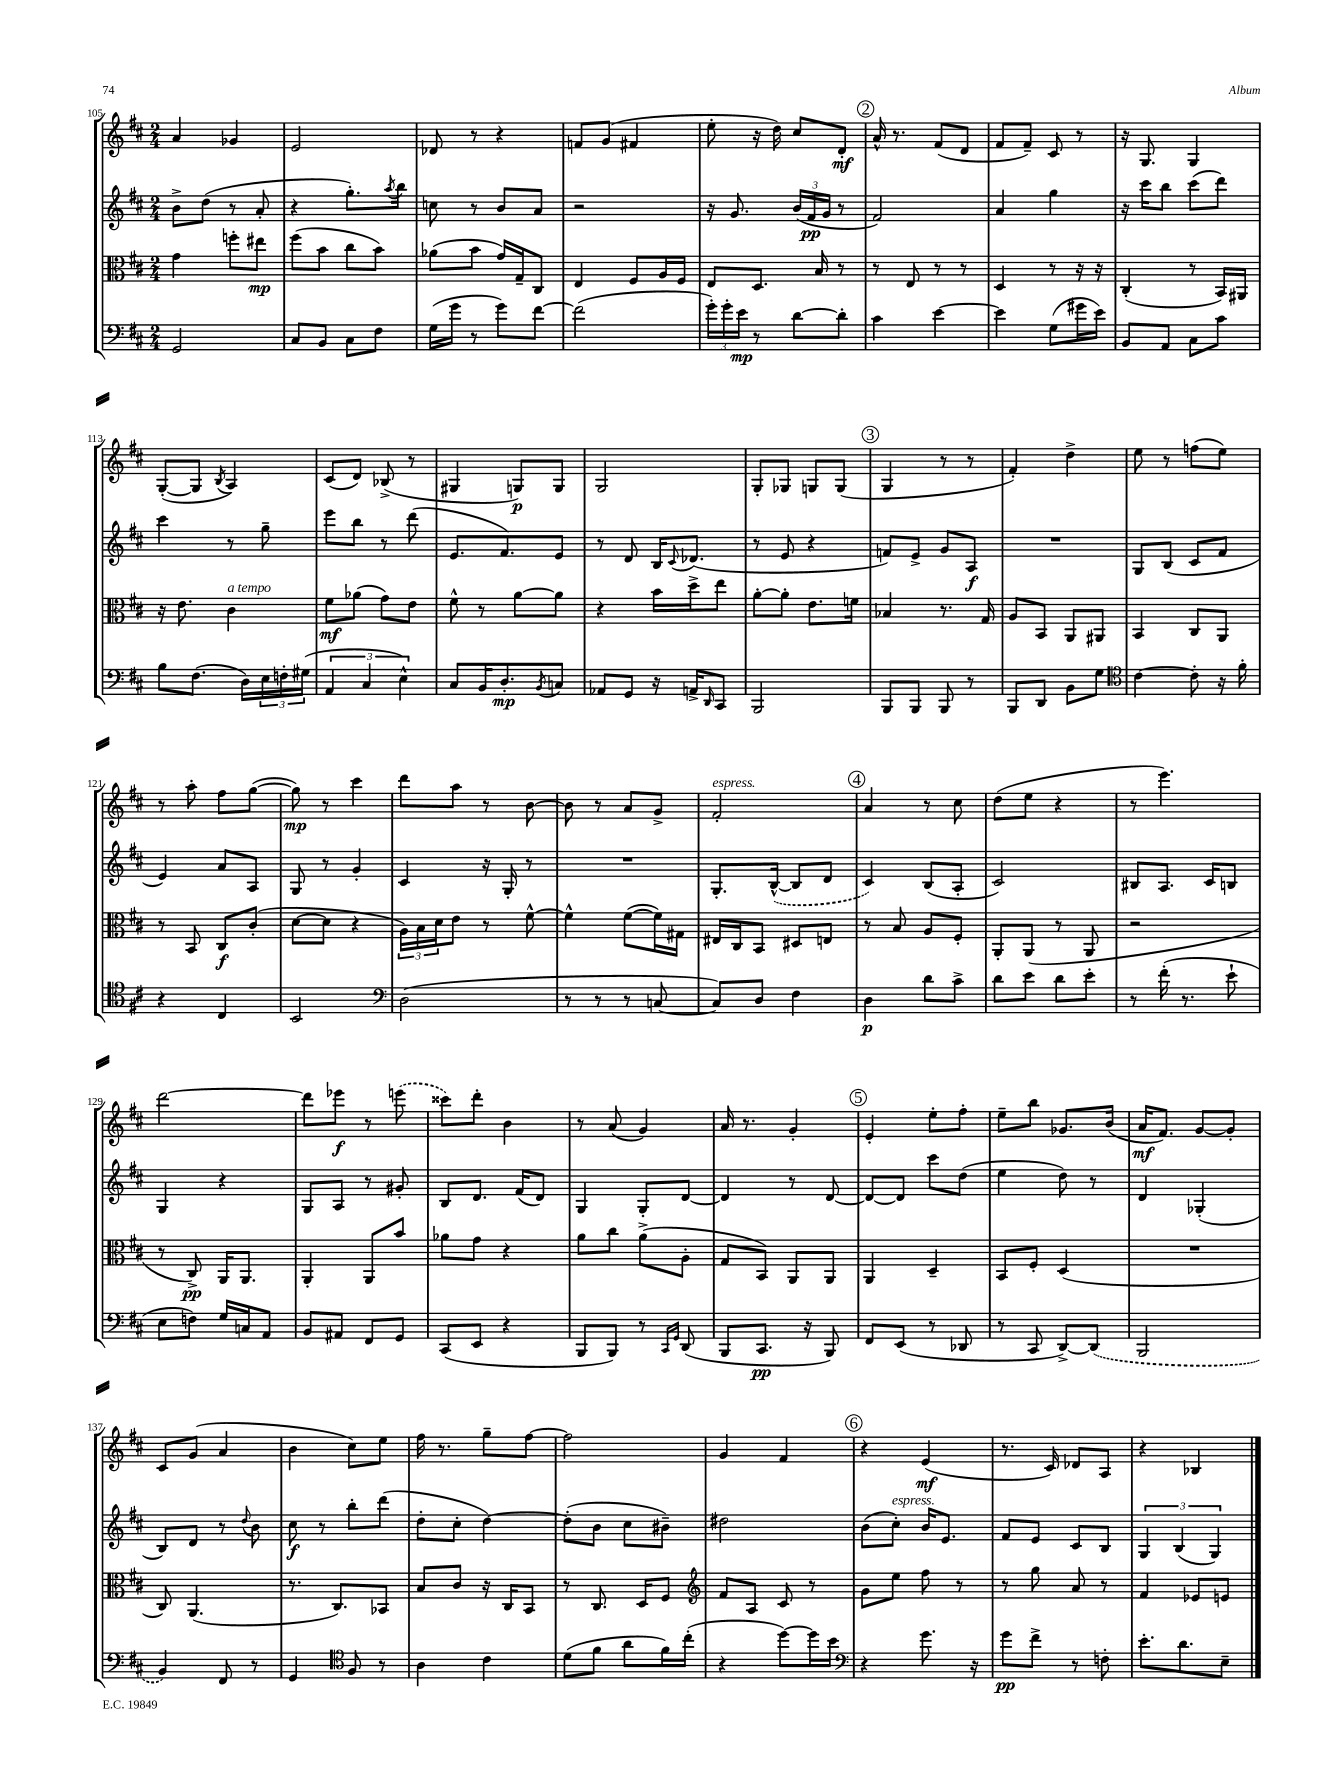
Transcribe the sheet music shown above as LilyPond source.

<<
\new StaffGroup <<
\new Staff = "s0" {
    \clef treble \key d \major \numericTimeSignature \time 2/4
    a'4 ges'4 |
    e'2 |
    des'8 r8 r4 |
    f'8 g'8( fis'4 |
    e''8-. r16 d''16) cis''8 d'8-.\mf |
    \mark \markup { \circle "2" } a'16-^ r8. fis'8( d'8 |
    fis'8 fis'8--) cis'8 r8 |
    r16 g8. g4 |
    g8~-.( g8 \acciaccatura { b8 } a4) |
    cis'8( d'8) bes8->( r8 |
    gis4 g8\p) g8 |
    g2 |
    g8-. ges8 g8 g8( |
    \mark \markup { \circle "3" } g4 r8 r8 |
    fis'4-.) d''4-> |
    e''8 r8 f''8( e''8) |
    r8 a''8-. fis''8 g''8~( |
    g''8\mp) r8 cis'''4 |
    d'''8 a''8 r8 b'8~ |
    b'8 r8 a'8 g'8-> |
    fis'2-.^\markup { \italic "espress." } |
    \mark \markup { \circle "4" } a'4 r8 cis''8 |
    d''8( e''8 r4 |
    r8 e'''4.) |
    d'''2~ |
    d'''8 ees'''8\f r8 \once \slurDashed e'''8( |
    cisis'''8) d'''8-. b'4 |
    r8 a'8( g'4) |
    a'16 r8. g'4-. |
    \mark \markup { \circle "5" } e'4-. e''8-. fis''8-. |
    e''8-- b''8 ges'8. b'16( |
    a'16\mf fis'8.) g'8~ g'8-. |
    cis'8 g'8( a'4 |
    b'4 cis''8) e''8 |
    fis''16 r8. g''8-- fis''8~ |
    fis''2 |
    g'4 fis'4 |
    \mark \markup { \circle "6" } r4 e'4\mf( |
    r8. cis'16) des'8 a8 |
    r4 bes4 \bar "|." |
}
\new Staff = "s1" {
    \clef treble \key d \major \numericTimeSignature \time 2/4
    b'8-> d''8( r8 a'8-. |
    r4 g''8.-.) \acciaccatura { a''8 } b''16 |
    c''8 r8 b'8 a'8 |
    r2 |
    r16 g'8. \tuplet 3/2 { b'16( fis'16\pp g'16 } r8 |
    \mark \markup { \circle "2" } fis'2) |
    a'4 g''4 |
    r16 cis'''16 b''8 cis'''8( d'''8) |
    cis'''4 r8 g''8-- |
    e'''8 b''8 r8 d'''8( |
    e'8. fis'8.) e'8 |
    r8 d'8 b16 \appoggiatura { cis'8 } des'8.( |
    r8 e'8 r4 |
    \mark \markup { \circle "3" } f'8) e'8-> g'8 a8\f |
    R2 |
    g8 b8( cis'8 fis'8 |
    e'4) a'8 a8 |
    g8 r8 g'4-. |
    cis'4 r16 g16-. r8 |
    R2 |
    g8.-. \once \slurDashed b16~-^( b8 d'8 |
    \mark \markup { \circle "4" } cis'4) b8( a8-. |
    cis'2) |
    bis8 a8. cis'16 b8 |
    g4 r4 |
    g8 a8 r8 gis'8-. |
    b8 d'8. fis'16( d'8) |
    g4 g8-. d'8~ |
    d'4 r8 d'8~ |
    \mark \markup { \circle "5" } d'8~ d'8 cis'''8 d''8( |
    e''4 d''8) r8 |
    d'4 ges4-.( |
    b8) d'8 r8 \appoggiatura { d''8 } b'8 |
    cis''8\f r8 b''8-. d'''8( |
    d''8-. cis''8-. d''4~) |
    d''8-.( b'8 cis''8 bis'8--) |
    dis''2 |
    \mark \markup { \circle "6" } b'8( cis''8-.^\markup { \italic "espress." }) b'16 e'8. |
    fis'8 e'8 cis'8 b8 |
    \tuplet 3/2 { g4 b4( g4) } \bar "|." |
}
\new Staff = "s2" {
    \clef alto \key d \major \numericTimeSignature \time 2/4
    g'4 f''8-. eis''8\mp |
    fis''8( b'8 cis''8 b'8) |
    aes'8( b'8 g'16) g16-- cis8 |
    e4 fis8 a16 fis16 |
    e8 d8. b16 r8 |
    \mark \markup { \circle "2" } r8 e8 r8 r8 |
    d4 r8 r16 r16 |
    cis4-.( r8 b,16) ais,16 |
    r16 e'8. cis'4^\markup { \italic "a tempo" } |
    fis'8\mf aes'8( g'8) e'8 |
    fis'8-^ r8 a'8~ a'8 |
    r4 b'16 d''16-> e''8 |
    a'8~-. a'8-. e'8. f'16 |
    \mark \markup { \circle "3" } bes4 r8. g16 |
    a8 b,8 a,8 ais,8 |
    b,4 cis8 a,8 |
    r8 b,8 cis8\f cis'8-.( |
    d'8~ d'8 r4 |
    \tuplet 3/2 { a16) b16 d'16 } e'8 r8 fis'8~-^ |
    fis'4-^ fis'8~( fis'16) gis16 |
    eis16 cis16 b,8 dis8 e8 |
    \mark \markup { \circle "4" } r8 b8 a8 fis8-. |
    a,8-. a,8( r8 a,8 |
    r2 |
    r8 cis8->\pp) a,16 a,8. |
    a,4-. a,8 b'8 |
    aes'8 g'8 r4 |
    a'8 cis''8 a'8->( a8-. |
    g8 b,8) a,8 a,8 |
    \mark \markup { \circle "5" } a,4 d4-- |
    b,8 fis8-. d4( |
    R2 |
    cis8) a,4.( |
    r8. cis8.) bes,8 |
    b8 cis'8 r16 cis16 b,8 |
    r8 cis8. d16 fis8 |
    \clef treble fis'8 a8 cis'8 r8 |
    \mark \markup { \circle "6" } g'8 e''8 fis''8 r8 |
    r8 g''8 a'8 r8 |
    fis'4 ees'8 e'8 \bar "|." |
}
\new Staff = "s3" {
    \clef bass \key d \major \numericTimeSignature \time 2/4
    g,2 |
    cis8 b,8 cis8 fis8 |
    g16( g'16 r8 g'8) fis'8~ |
    fis'2( |
    \tuplet 3/2 { g'16-.) g'16-. e'16\mp } r8 d'8~ d'8-. |
    \mark \markup { \circle "2" } cis'4 e'4~ |
    e'4 g8( gis'16 e'16) |
    b,8 a,8 cis8 cis'8 |
    b8 fis8.( d16) \tuplet 3/2 { e16 f16-. gis16( } |
    \tuplet 3/2 { a,4 cis4 e4-^) } |
    cis8 b,16 d8.-.\mp \acciaccatura { b,8 } c8 |
    aes,8 g,8 r16 a,16-> \grace { d,16 } cis,8 |
    b,,2 |
    \mark \markup { \circle "3" } b,,8 b,,8 b,,8 r8 |
    b,,8 d,8 b,8 g8 |
    \clef tenor cis'4~ cis'8-. r16 fis'16-. |
    r4 cis4 |
    b,2 |
    \clef bass d2( |
    r8 r8 r8 c8~ |
    c8) d8 fis4 |
    \mark \markup { \circle "4" } d4\p d'8 cis'8-> |
    d'8 e'8 d'8 e'8-. |
    r8 fis'16-.( r8. e'8-! |
    e8 f8) g16 c16 a,8 |
    b,8 ais,8 fis,8 g,8 |
    cis,8( e,8 r4 |
    b,,8 b,,8) r8 \grace { cis,16 g,16 } d,8( |
    b,,8 cis,8.\pp r16 b,,8) |
    \mark \markup { \circle "5" } fis,8 e,8( r8 des,8 |
    r8 cis,8 d,8~->) \once \slurDashed d,8( |
    b,,2 |
    b,4) fis,8 r8 |
    g,4 \clef tenor fis8 r8 |
    a4 cis'4 |
    d'8( fis'8 a'8 fis'16) cis''16-.( |
    r4 d''8~) d''16 b'16 |
    \mark \markup { \circle "6" } \clef bass r4 g'8. r16 |
    g'8\pp fis'8-> r8 f8-. |
    e'8.-. d'8. e8-- \bar "|." |
}
>>
>>
\layout { \context { \Score currentBarNumber = #105 } }
